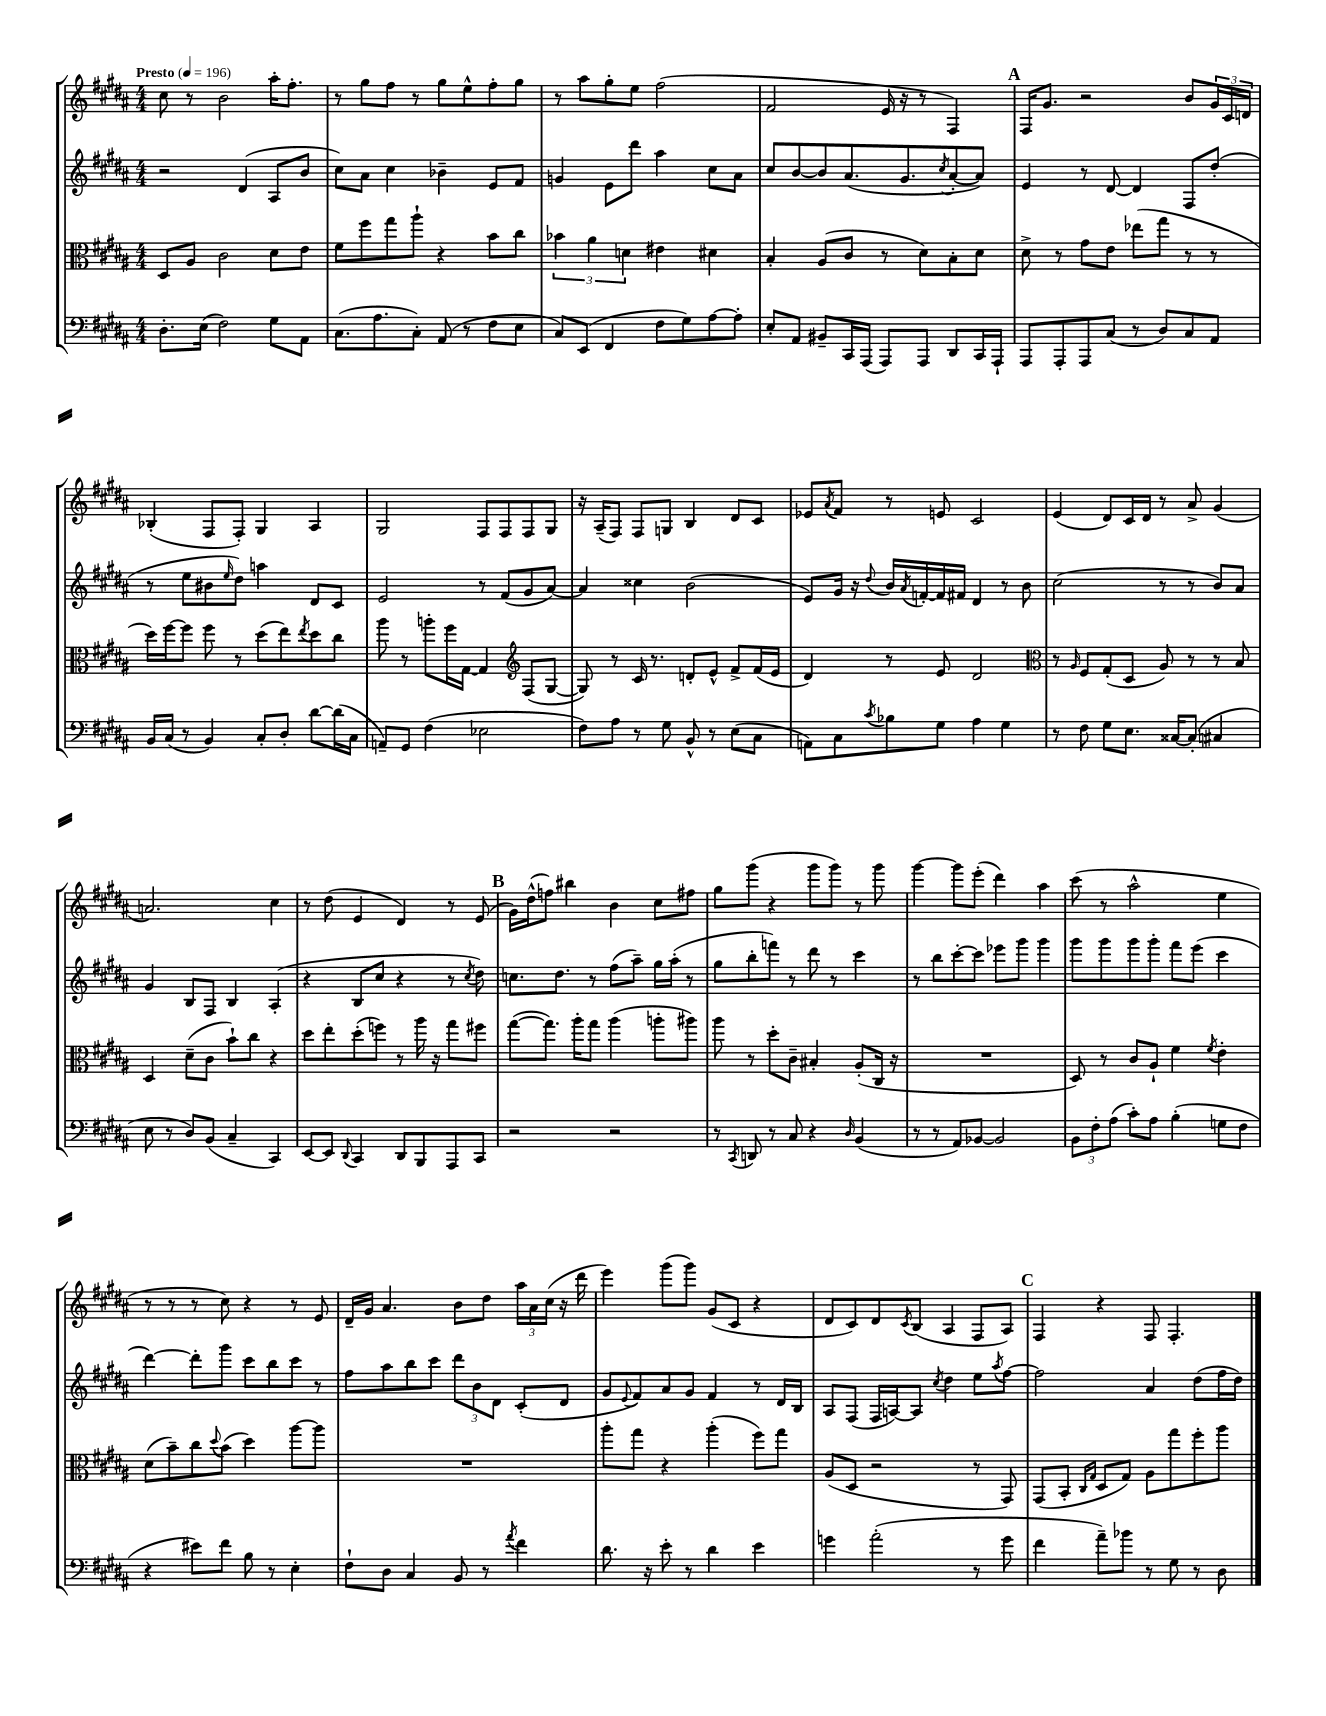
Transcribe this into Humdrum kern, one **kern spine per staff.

**kern	**kern	**kern	**kern
*staff4	*staff3	*staff2	*staff1
*clefF4	*clefC3	*clefG2	*clefG2
*k[f#c#g#d#a#]	*k[f#c#g#d#a#]	*k[f#c#g#d#a#]	*k[f#c#g#d#a#]
*M4/4	*M4/4	*M4/4	*M4/4
*MM196	*MM196	*MM196	*MM196
8.D#'	8D#	2r	8cc#
.	8A#	.	8r
(16E	.	.	.
2F#)	2c#	.	2b
.	.	(4d#	.
8G#	8d#	8A#	16aa#'
.	.	.	8.ff#'
8AA#	8e	8b	.
=	=	=	=
(8.C#	8f#	8cc#)	8r
.	8ff#	8a#	8gg#
8.A#	.	.	.
.	8gg#	4cc#	8ff#
8C#')	8aa#`	.	8r
(8AA#	4r	4b-~	8gg#
8r	.	.	8ee^^
8F#	8b	8e	8ff#'
8E	8cc#	8f#	8gg#
=	=	=	=
8C#)	6b-	4g	8r
(8EE	.	.	8aa#
.	6a#	.	.
4FF#	.	8e	8gg#'
.	6d	.	.
.	.	8ddd#	8ee
8F#	4e#	4aa#	(2ff#
8G#)	.	.	.
[8A#	4d#	8cc#	.
8A#']	.	8a#	.
=	=	=	=
8E'	4B'	8cc#	2f#
8AA#	.	[8b	.
8BB#~	(8A#	8b]	.
16CC#	8c#	(8.a#	.
(16AAA#	.	.	.
8AAA#)	8r	.	16e
.	.	8.g#	16r
8AAA#	8d#)	.	8r
.	.	8qcc#	.
8DD#	8B'	[8a#'	4F#)
16CC#	8d#	8a#])	.
16AAA#`	.	.	.
=	=	=	=
8AAA#	8d#^	4e	16F#
.	.	.	8.g#
8AAA#'	8r	.	.
8AAA#	8g#	8r	2r
(8C#	8e	[8d#	.
8r	(8ee-	4d#]	.
8D#)	8gg#	.	.
8C#	8r	8F#	8b
8AA#	8r	(8dd#'	24g#
.	.	.	24c#
.	.	.	24d
=	=	=	=
16BB	16dd#)	8r	(4B-'
(16C#	[16ff#	.	.
8r	8ff#]	8ee	.
4BB)	8ff#	8b#	8F#
.	.	16qqee	.
.	8r	8dd#)	8F#')
8C#'	(8dd#	4aa	4G#
8D#'	8ee)	.	.
.	8qee	.	.
[8d#	8dd#	8d#	4A#
(16d#]	8cc#	8c#	.
16C#	.	.	.
=	=	=	=
8AA~)	8aa#	2e	2G#
8GG#	8r	.	.
(4F#	8aa'	.	.
.	16ff#	.	.
.	[16G#	.	.
2E-	4G#]	8r	8F#
.	.	(8f#	8F#
*	*clefG2	*	*
.	(8F#	8g#	8F#
.	[8G#	[8a#)	8G#
=	=	=	=
8F#)	8G#])	4a#]	16r
.	.	.	(16A#~
8A#	8r	.	8F#)
8r	16c#	4cc##	8F#
.	8.r	.	.
8G#	.	.	8G
8BB^^	8d'	(2b	4B
8r	8e^^	.	.
(8E	8f#^	.	8d#
8C#	(16f#	.	8c#
.	16e	.	.
=	=	=	=
8AA)	4d#)	8e)	8e-
.	.	.	8qa#
8C#	.	16g#	8f#
.	.	16r	.
8qc#	.	8qqdd#	.
8B-	8r	16b	8r
.	.	8qa#	.
.	.	[16f'	.
8G#	8e	16f]	8e
.	.	16f#	.
4A#	2d#	4d#	2c#
4G#	.	8r	.
.	.	8b	.
=	=	=	=
*	*clefC3	*	*
8r	8r	(2cc#	(4e
.	16qqA#	.	.
8F#	8F#	.	.
8G#	(8G#'	.	8d#)
8.E	8D#	.	16c#
.	.	.	16d#
.	8A#)	8r	8r
[16C##	.	.	.
(8C##']	8r	8r	8a#^
4C#	8r	8b)	(4g#
.	8B	8a#	.
=	=	=	=
8E	4D#	4g#	2.a)
8r	.	.	.
8D#)	(8d#~	8B	.
(8BB	8c#	8F#	.
4C#~	8b`)	4B	.
.	8cc#	.	.
4CC#)	4r	(4A#'	4cc#
=	=	=	=
[8EE	8dd#	4r	8r
8EE]	8ee'	.	(8dd#
8qqDD#	.	.	.
4CC#	(8dd#'	8B	4e
.	8ff)	8cc#	.
8DD#	8r	4r	4d#)
8BBB	16aa#	.	.
.	16r	.	.
8AAA#	8gg#	8r	8r
.	.	8qcc#	.
8CC#	8ff#	8dd#)	(8e
=	=	=	=
2r	([8gg#	8.cc	16g#)
.	.	.	(16dd#^^
.	8.gg#])	.	8ff)
.	.	8.dd#	.
.	.	.	4bb#
.	16aa#'	.	.
.	8gg#	8r	.
2r	(4aa#	(8ff#	4b
.	.	8aa#~)	.
.	8aa'	16gg#	8cc#
.	.	(16aa#'	.
.	8aa#)	8r	8ff#
=	=	=	=
8r	8aa#	8gg#	8gg#
8qCC#	.	.	.
8DD	8r	8bb'	(8ggg#
8r	8dd#'	8fff)	4r
8C#	8c#~	8r	.
4r	4B#'	8ddd#	8ggg#
.	.	8r	8ggg#)
16qqD#	.	.	.
(4BB	(8A#'	4ccc#	8r
.	16C#	.	8ggg#
.	16r	.	.
=	=	=	=
8r	1r	8r	[4ggg#
8r	.	8bb	.
8AA#)	.	[8ccc#'	8ggg#]
[8BB-	.	8ccc#]	(8eee'
2BB-]	.	8eee-	4ddd#)
.	.	8ggg#	.
.	.	4ggg#	4aa#
=	=	=	=
12BB	8D#)	8ggg#	(8ccc#
12F#'	.	.	.
.	8r	8ggg#	8r
(12A#	.	.	.
8c#')	8c#	8ggg#	2aa#^^
8A#	8A#`	8ggg#'	.
(4B'	4f#	8fff#	.
.	.	(8eee	.
.	8qf#	.	.
8G	4e'	4ccc#	4ee
8F#	.	.	.
=	=	=	=
4r	(8d#	[4ddd#)	8r
.	8b~)	.	8r
8e#)	8cc#	8ddd#']	8r
.	8qqdd#	.	.
8f#	(8b	8ggg#	8cc#)
8B	4dd#)	8ccc#	4r
8r	.	8bb	.
4E'	[8aa#	8ccc#	8r
.	8aa#]	8r	8e
=	=	=	=
8F#`	1r	8ff#	16d#~
.	.	.	16g#
8D#	.	8aa#	4.a#
4C#	.	8bb	.
.	.	8ccc#	.
8BB	.	12ddd#	8b
.	.	12b	.
8r	.	.	8dd#
.	.	12d#	.
8qa#	.	.	.
4f#	.	(8c#'	24aa#
.	.	.	24a#
.	.	.	(24cc#
.	.	8d#	16r
.	.	.	16ddd#
=	=	=	=
8.d#	8aa#'	8g#	4eee)
.	.	8qqe	.
.	8gg#	8f#)	.
16r	.	.	.
8e'	4r	8a#	(8ggg#
8r	.	8g#	8ggg#)
4d#	(4aa#'	4f#	(8g#
.	.	.	8c#
4e	8ff#)	8r	4r
.	8gg#	16d#	.
.	.	16B	.
=	=	=	=
4g	(8A#	8A#	8d#
.	8D#	(8F#	8c#)
(2a#'	2r	16F#	8d#
.	.	[16A)	.
.	.	.	8qc#
.	.	8A]	(8B
.	.	8qcc#	.
.	.	4dd#	4A#
8r	8r	8ee	8F#
.	.	8qaa#	.
8g	8GG#)	[8ff#	8A#)
=	=	=	=
4f#	(8GG#	2ff#]	4F#
.	8BB'	.	.
.	16qqC#	.	.
.	16qqG#	.	.
8a#~)	8D#	.	4r
8b-	8G#)	.	.
8r	8A#	4a#	8F#
8G#	8gg#	.	4.F#'
8r	8ff#'	(8dd#	.
8D#	8aa#	16ff#	.
.	.	16dd#)	.
==	==	==	==
*-	*-	*-	*-
